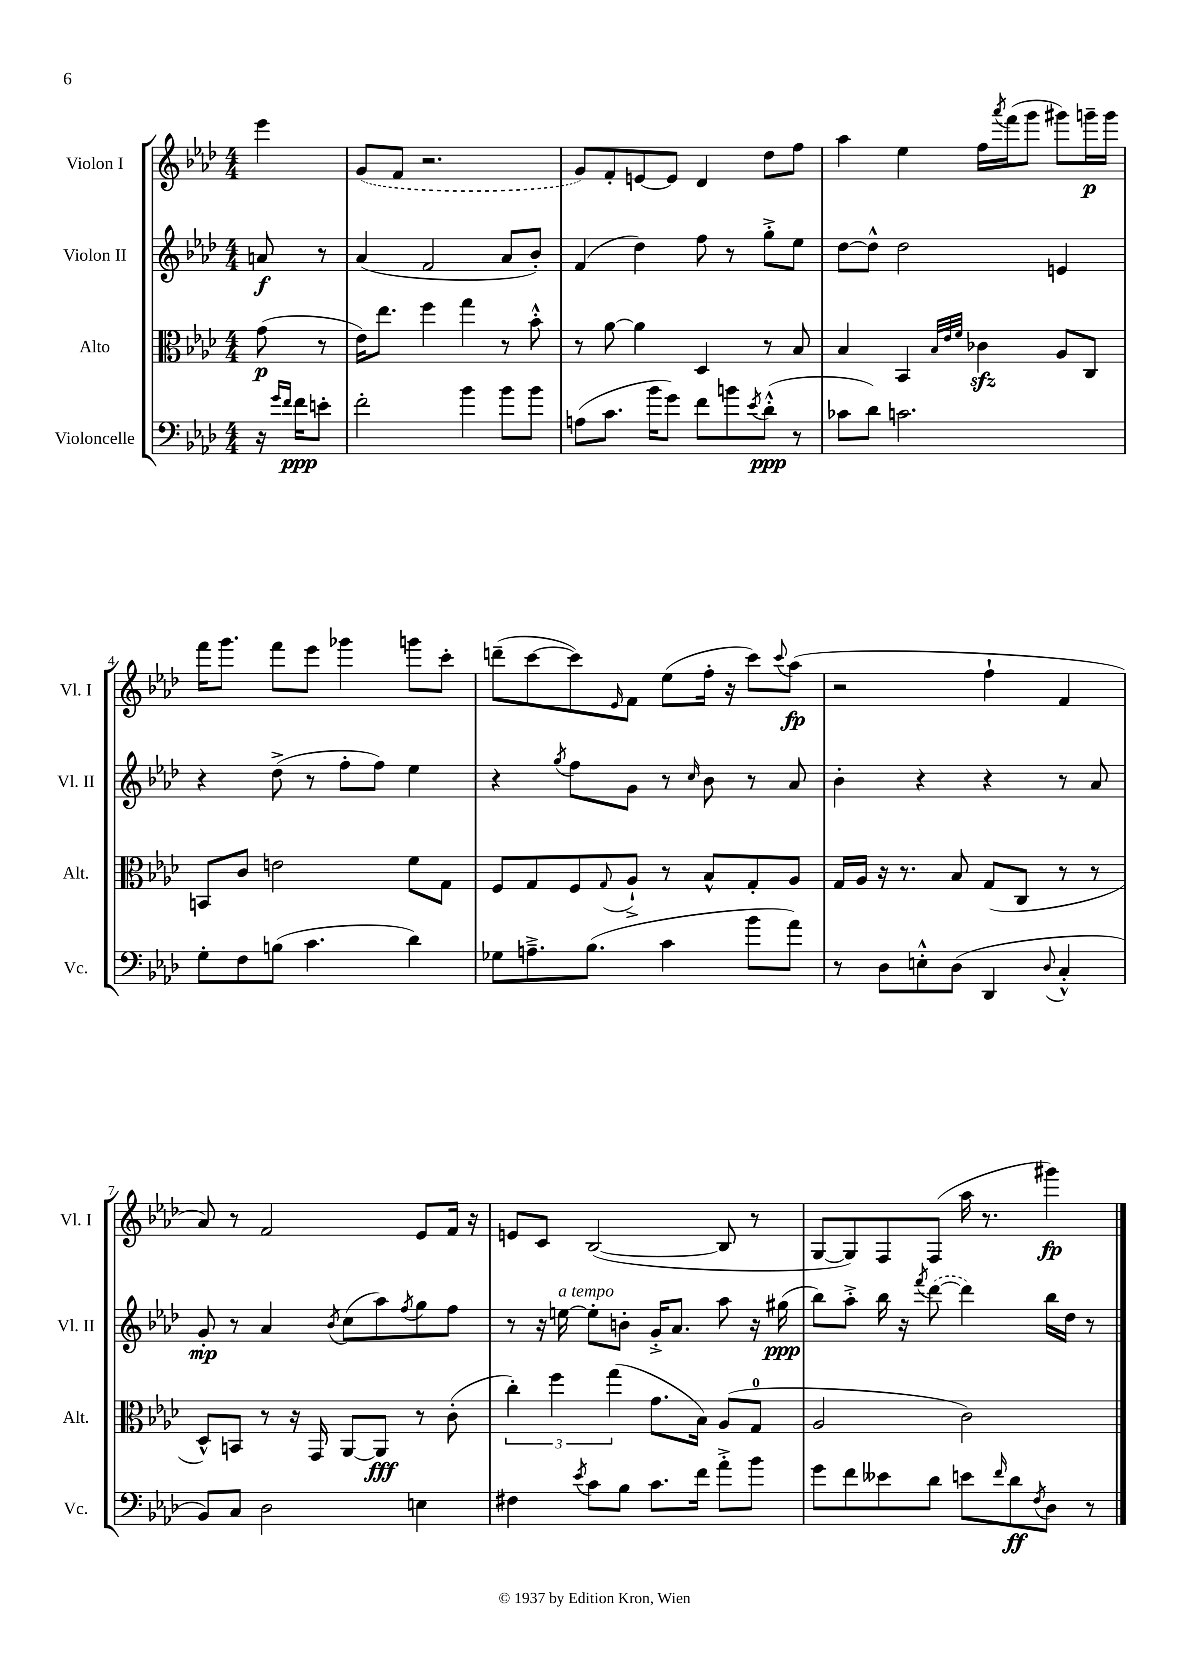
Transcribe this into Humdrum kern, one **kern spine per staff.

**kern	**dynam	**kern	**dynam	**kern	**dynam	**kern	**dynam
*part4	*part4	*part3	*part3	*part2	*part2	*part1	*part1
*staff4	*staff4	*staff3	*staff3	*staff2	*staff2	*staff1	*staff1
*I"Violoncelle	*	*I"Alto	*	*I"Violon II	*	*I"Violon I	*
*I'Vc.	*	*I'Alt.	*	*I'Vl. II	*	*I'Vl. I	*
*clefF4	*	*clefC3	*	*clefG2	*	*clefG2	*
*k[b-e-a-d-]	*	*k[b-e-a-d-]	*	*k[b-e-a-d-]	*	*k[b-e-a-d-]	*
*M4/4	*	*M4/4	*	*M4/4	*	*M4/4	*
=	=	=	=	=	=	=	=
16r	.	(8g\	p	8an/	f	4eee-\	.
16qqg/LL	.	.	.	.	.	.	.
16qqf/JJ	.	.	.	.	.	.	.
16f\KL	ppp	.	.	.	.	.	.
8en'\J	.	8r	.	8r	.	.	.
=1	=1	=1	=1	=1	=1	=1	=1
2f'\	.	16e-\KL)	.	(4a-/	.	(8g/L	.
.	.	8.ee-\J	.	.	.	.	.
.	.	.	.	.	.	8f/J	.
.	.	4ff\	.	2f/	.	2.r	.
4b-\	.	4gg\	.	.	.	.	.
8b-\L	.	8r	.	8a-/L	.	.	.
8b-\J	.	8b-'^^\	.	8b-'/J)	.	.	.
=2	=2	=2	=2	=2	=2	=2	=2
(8An\L	.	8r	.	(4f/	.	8g/L)	.
8.c\J	.	[8a-\	.	.	.	8f'/	.
.	.	4a-\]	.	4dd-\)	.	[8en/	.
16b-\KL	.	.	.	.	.	.	.
8g\J)	.	.	.	.	.	8e/J]	.
8f\L	.	4D-/	.	8ff\	.	4d-/	.
8bn\	.	.	.	8r	.	.	.
8qe-/	.	.	.	.	.	.	.
(8d-'^^\J	ppp	8r	.	8gg'^\L	.	8dd-\L	.
8r	.	8B-/	.	8ee-\J	.	8ff\J	.
=3	=3	=3	=3	=3	=3	=3	=3
8c-X\L	.	4B-/	.	[8dd-\L	.	4aa-\	.
8d-\J)	.	.	.	8dd-^^\J]	.	.	.
2.cn\	.	4BB-/	.	2dd-\	.	4ee-\	.
.	.	32qqB-/LLL	.	.	.	.	.
.	.	32qqe-/	.	.	.	.	.
.	.	32qqf/JJJ	.	.	.	.	.
.	.	4c-Xzz\	.	.	.	16ff\LL	.
.	.	.	.	.	.	8qaaa-/	.
.	.	.	.	.	.	(16fff\J	.
.	.	.	.	.	.	8ggg\J	.
.	.	8A-/L	.	4en/	.	8ggg#X\L)	.
.	.	8C/J	.	.	.	16gggn~\L	p
.	.	.	.	.	.	16ggg\JJ	.
!!LO:LB:g=z
=4	=4	=4	=4	=4	=4	=4	=4
8G'\L	.	8BBn/L	.	4r	.	16fff\KL	.
.	.	.	.	.	.	8.ggg\J	.
8F\	.	8c/J	.	.	.	.	.
(8Bn\J	.	2en\	.	(8dd-^\	.	8fff\L	.
4.c\	.	.	.	8r	.	8eee-\J	.
.	.	.	.	8ff'\L	.	4ggg-X\	.
.	.	.	.	8ff\J)	.	.	.
4d-\)	.	8f\L	.	4ee-\	.	8gggn\L	.
.	.	8G\J	.	.	.	8ccc'\J	.
=5	=5	=5	=5	=5	=5	=5	=5
8G-X\L	.	8F/L	.	4r	.	(8dddn~\L	.
8.An~^\	.	8G/	.	.	.	[8ccc\	.
.	.	.	.	8qgg/	.	.	.
.	.	8F/	.	8ff\L	.	8ccc\])	.
(8.B-\J	.	.	.	.	.	.	.
.	.	8qqG/	.	.	.	16qqe-/	.
.	.	8A-`^/J	.	8g\J	.	8f\J	.
4c\	.	8r	.	8r	.	(8ee-\L	.
.	.	.	.	16qqcc/	.	.	.
.	.	8B-^^/L	.	8b-\	.	16ff'\Jk	.
.	.	.	.	.	.	16r	.
8b-\L	.	8G'/	.	8r	.	8ccc\L)	.
.	.	.	.	.	.	8qqccc/	.
8a-\J)	.	8A-/J	.	8a-/	.	(8aa-\J	fp
=6	=6	=6	=6	=6	=6	=6	=6
8r	.	16G/LL	.	4b-'\	.	2r	.
.	.	16A-/JJ	.	.	.	.	.
8D-\L	.	16r	.	.	.	.	.
.	.	8.r	.	.	.	.	.
8En'^^\	.	.	.	4r	.	.	.
(8D-\J	.	8B-/	.	.	.	.	.
4DD-/	.	(8G/L	.	4r	.	4ff`\	.
.	.	8C/J	.	.	.	.	.
8qqD-/	.	.	.	.	.	.	.
4C'^^/	.	8r	.	8r	.	4f/	.
.	.	8r	.	8a-/	.	.	.
!!LO:LB:g=z
=7	=7	=7	=7	=7	=7	=7	=7
8BB-/L)	.	8D-^^/L)	.	8g'/	mp	8a-/)	.
8C/J	.	8BBn/J	.	8r	.	8r	.
2D-\	.	8r	.	4a-/	.	2f/	.
.	.	16r	.	.	.	.	.
.	.	16GG/	.	.	.	.	.
.	.	.	.	8qb-/	.	.	.
.	.	[8AA-/L	.	(8cc\L	.	.	.
.	.	8AA-/J]	fff	8aa-\)	.	.	.
.	.	.	.	8qff/	.	.	.
4En\	.	8r	.	8gg\	.	8e-/L	.
.	.	(8c'\	.	8ff\J	.	16f/Jk	.
.	.	.	.	.	.	16r	.
=8	=8	=8	=8	=8	=8	=8	=8
4F#X\	.	6cc'\)	.	8r	.	8en/L	.
.	.	.	.	16r	.	8c/J	.
.	.	6ff\	.	.	.	.	.
!	!	!	!	!LO:TX:a:i:t=a tempo	!	!	!
.	.	.	.	[16een\	.	.	.
8qe-/	.	.	.	.	.	.	.
8c\L	.	.	.	8ee'\L]	.	([2B-/	.
.	.	(6gg\	.	.	.	.	.
8B-\J	.	.	.	8bn'\J	.	.	.
8.c\L	.	8.g\L	.	16g'^/KL	.	.	.
.	.	.	.	8.a-/J	.	.	.
16f\Jk	.	16B-\Jk)	.	.	.	.	.
8a-'^\L	.	(8A-/L	.	8aa-\	.	8B-/]	.
8b-\J	.	8G/J	.	16r	.	8r	.
.	.	.	.	(16gg#X\	ppp	.	.
=9	=9	=9	=9	=9	=9	=9	=9
8g\L	.	2A-/	.	8bb-\L)	.	[8G/L	.
8f\	.	.	.	8aa-'^\J	.	8G/])	.
8e--X\	.	.	.	16bb-\	.	8F/	.
.	.	.	.	16r	.	.	.
.	.	.	.	8qfff/	.	.	.
8d-\J	.	.	.	([8ddd-\	.	(8F/J	.
8en\L	.	2c\)	.	4ddd-\])	.	16aa-\	.
.	.	.	.	.	.	8.r	.
16qqf/	.	.	.	.	.	.	.
8d-\	ff	.	.	.	.	.	.
8qF/	.	.	.	.	.	.	.
8D-\J	.	.	.	16bb-\LL	.	4ggg#X\)	fp
.	.	.	.	16dd-\JJ	.	.	.
8r	.	.	.	8r	.	.	.
==	==	==	==	==	==	==	==
*-	*-	*-	*-	*-	*-	*-	*-
